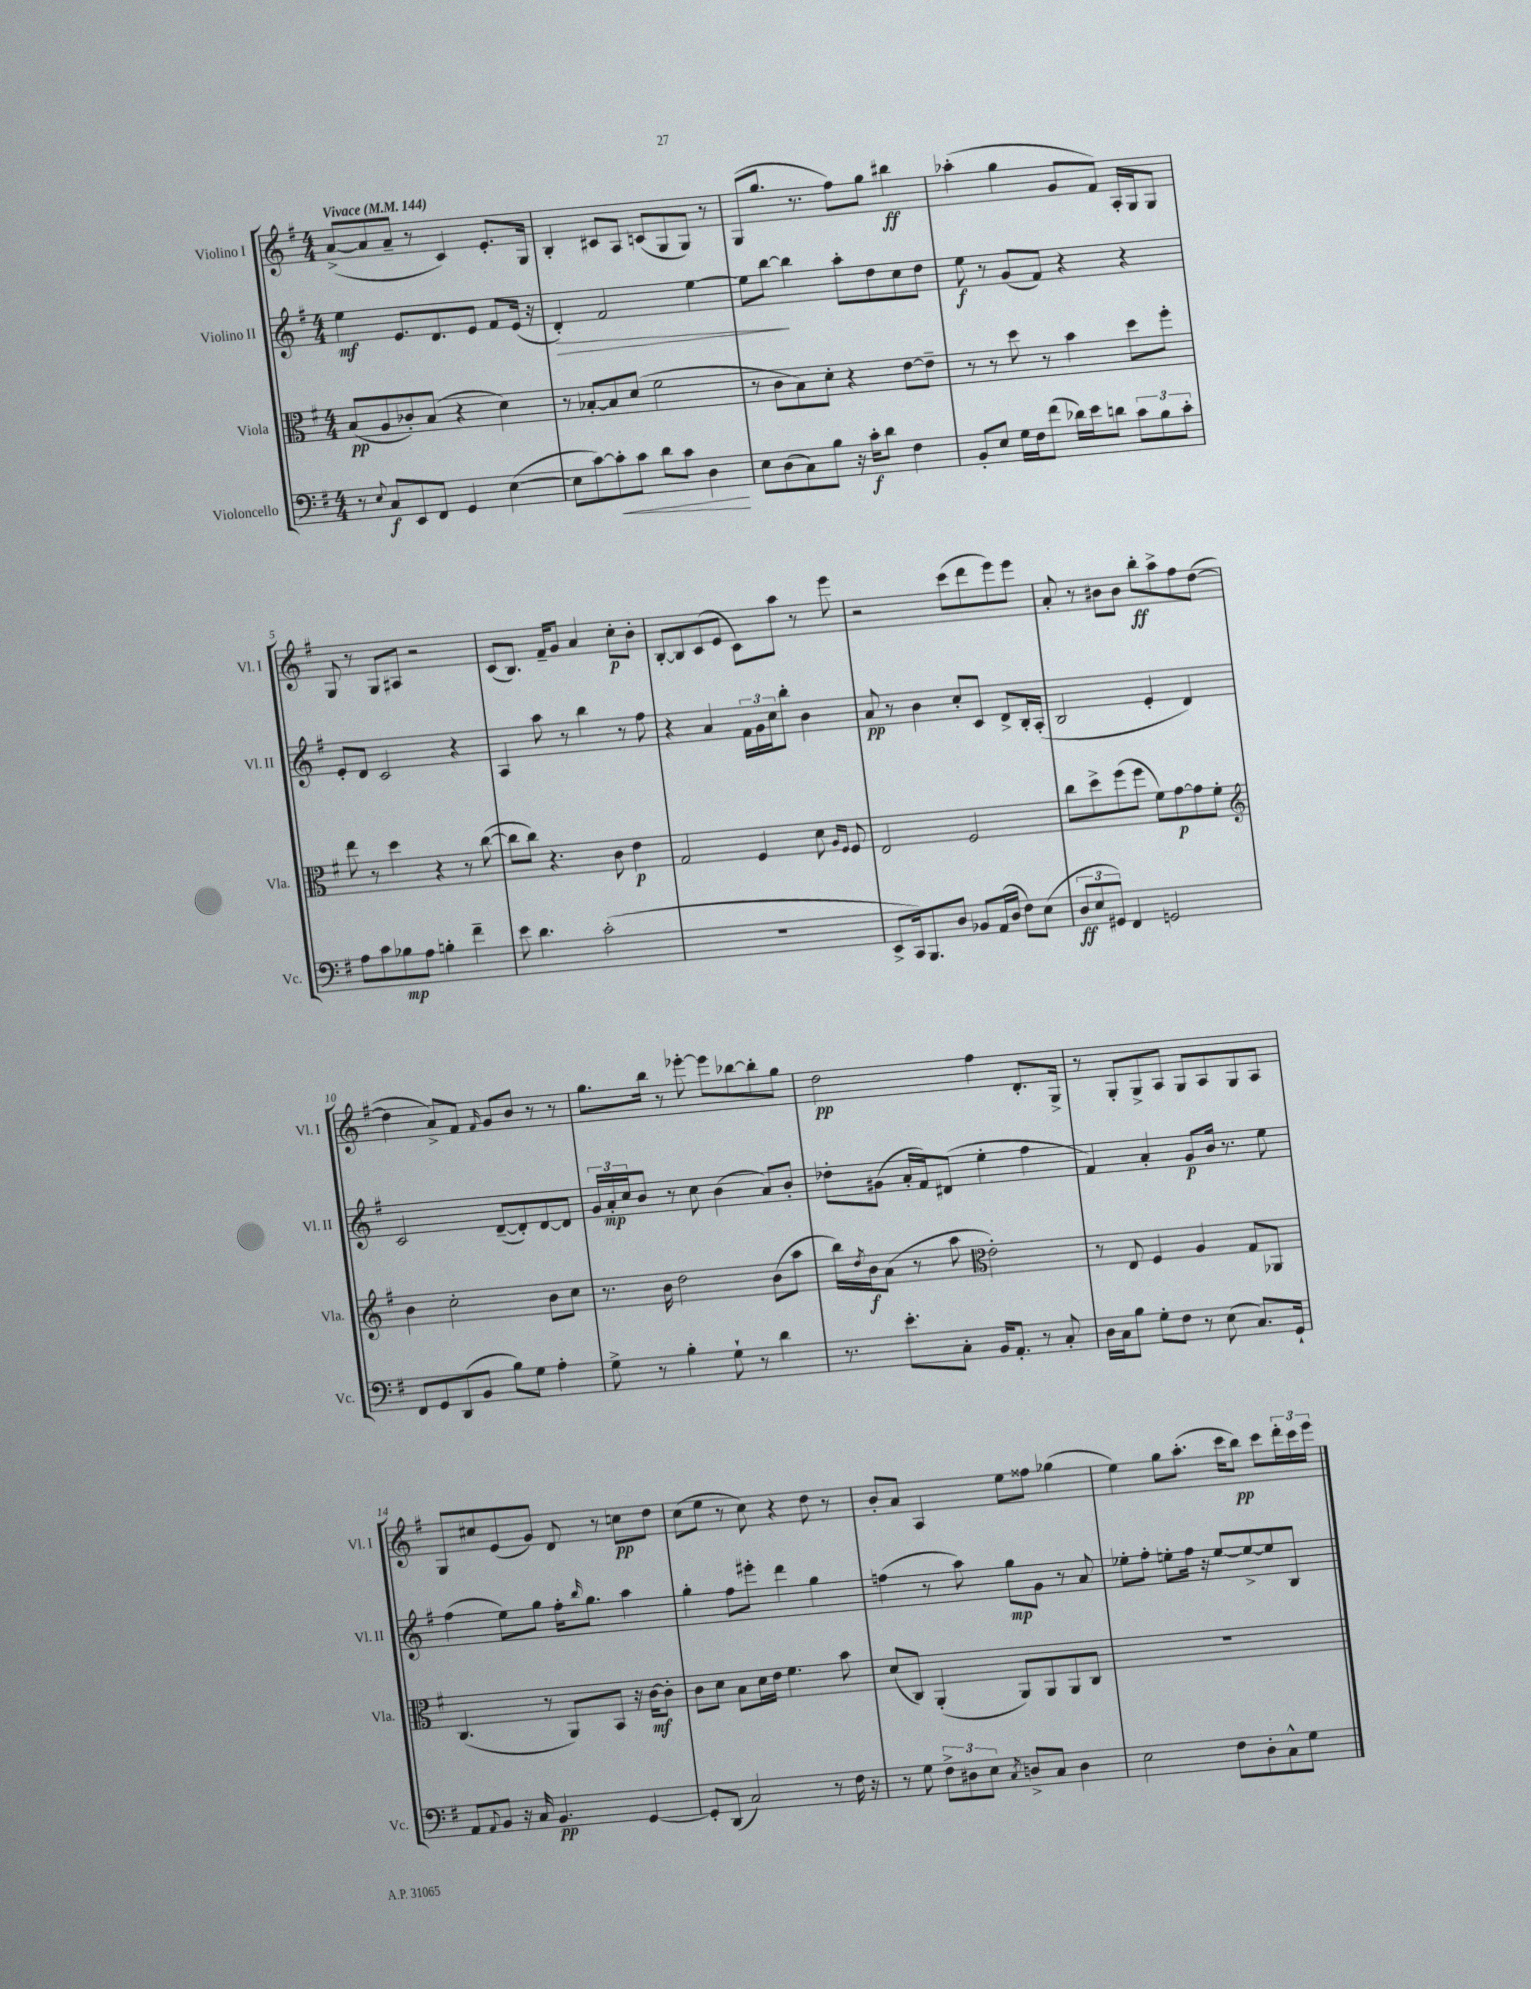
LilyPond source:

<<
\new StaffGroup <<
\new Staff = "s0" \with { instrumentName = "Violino I" shortInstrumentName = "Vl. I" } {
    \clef treble \key g \major \numericTimeSignature \time 4/4 \tempo "Vivace" 4 = 144
    a'8~->( a'8 a'8-- r8 c'4) e'8.-. g16 |
    b4-. cis'8 a8 c'8( g8 g8) r8 |
    g8( g''8. r8. fis''8) g''8 bis''4\ff |
    aes''4-.( g''4 g'8 fis'8) a16-. g16 g8 |
    g8 r8 g8 ais8 r2 |
    c'8( b8.) fis'16-- g'8 a'4 c''8-.\p b'8-. |
    b8~-. b8 c'8( e'8 c'8) a''8 r8 e'''8 |
    r2 c'''8( d'''8 e'''8) e'''8 |
    a'8-. r8 bis'8 bis'8 b''8-.\ff a''8-> fis''8 d''8~( |
    d''4 a'8->) fis'8 \grace { fis'16 } g'8 b'8 r8 r8 |
    g''8. b''16 r8 ees'''8~-. ees'''8 bes''8~ bes''8-. g''8 |
    d''2\pp fis''4 d'8.-. g16-> |
    r8 g8-. g8-> a8 g8 a8 g8 a8 |
    g8 cis''8 e'8( g'8) d'8 r8 c''8\pp d''8 |
    c''8( e''8 r8 c''8) r4 d''8 r8 |
    b'8-. a'8 a4 e''8 fisis''8 ges''4( |
    e''4) g''8 a''8.-.( c'''16 b''8\pp) c'''8 \tuplet 3/2 { d'''16-. c'''16 e'''16 } \bar "|." |
}
\new Staff = "s1" \with { instrumentName = "Violino II" shortInstrumentName = "Vl. II" } {
    \clef treble \key g \major \numericTimeSignature \time 4/4
    e''4\mf e'8. d'8. e'8 fis'8 e'16( r16 |
    d'4-.\>) fis'2 e''4~ |
    e''8 b''8~\! b''4 a''8-. d''8 c''8 d''8 |
    e''8\f r8 g'8( fis'8) r4 r4 |
    e'8-. d'8 c'2 r4 |
    a4 a''8 r8 b''4 r8 fis''8 |
    r4 a'4 \tuplet 3/2 { fis'16 g'16 c''16 } b''8-. b'4 |
    a'8\pp r8 b'4 c''8-. c'8 d'8-> b16-. a16-.( |
    b2 e'4-. d'4) |
    c'2 d'8~--( d'8-.) d'8~ d'8 |
    \tuplet 3/2 { g'16 a'16-.\mp c''16 } b'8 r8 c''8 b'4( a'8) b'8-. |
    des''8-. gis'8( a'16-. fis'16) dis'8( e''4-. fis''4 |
    fis'4) a'4-. g'8\p b'16 r8. e''8 |
    fis''4( e''8) g''8 fis''16-. \grace { b''16 } g''8. a''4 |
    g''4-. fis''8 eis'''8-. d'''4 g''4 |
    f''4( r8 a''8) g''8\mp g'8 r8 a'8 |
    ees''8-. fis''8-. e''8-. fis''16 r16 e''8~ e''8~-> e''8 b8 \bar "|." |
}
\new Staff = "s2" \with { instrumentName = "Viola" shortInstrumentName = "Vla." } {
    \clef alto \key g \major \numericTimeSignature \time 4/4
    b8\pp( a8 ces'8-.) b8( r4 d'4) |
    r8 bes8~-. bes8 d'8( fis'2 |
    r8 c'8 b8) d'8-. r4 e'8~ e'8-- |
    r8 r8 d''8 r8 b'4 d''8 fis''8-. |
    e''8 r8 d''4 r4 r8 c''8~( |
    c''8 c''8) r4. c'8 e'4\p |
    g2 fis4 d'8 \grace { a16 fis16 } fis8 |
    e2 fis2 |
    c''8 d''8-> fis''8( fis''8 fis'8) g'8~\p g'8 fis'8-. |
    \clef treble b'4 c''2-. b'8 c''8 |
    r8. b'16 d''2 b'8( a''8 |
    b''16) \acciaccatura { d''8 } b'16\f a'8( r8 a''8 \clef alto e'2-.) |
    r8 e8 fis4 a4 g8 aes,8 |
    c4.( r8 a,8) b,8 r16 c'16~\mf c'8-. |
    c'8 d'8 b8 d'16 e'16 fis'4. b'8 |
    d'8( c8) a,4-.( a,8) a,8 a,8 c8 |
    R1 \bar "|." |
}
\new Staff = "s3" \with { instrumentName = "Violoncello" shortInstrumentName = "Vc." } {
    \clef bass \key g \major \numericTimeSignature \time 4/4
    r8 \appoggiatura { e8 } c8\f e,8 fis,8 g,4 e4~( |
    e8 c'8~) c'8-.\< c'8 d'8 c'8 d4\! |
    e8 d8( c8) b8 r16 c'16-.\f d'8 fis4 |
    b,8-. e8 g16 fis16 fis'8( des'16) e'16 d'8 \tuplet 3/2 { c'8 b8 c'8-. } |
    a8 c'8 bes8\mp a8 b4-. fis'4-- |
    e'8 d'4. c'2-.( |
    R1 |
    e,8-> c,16) b,,8. d8 bes,8 a,16( d16 fis8) e8( |
    \tuplet 3/2 { d8\ff e8 gis,8) } fis,4 g,2 |
    fis,8 g,8 d,8( b,8 b8) g8 a4-. |
    g8-> r8 b4-. g8-! r8 d'4 |
    r8. e'8.-. c8-. b,16 a,8.-. r8 c8-. |
    d16 c16 b8 g8-. fis8 r8 e8( c8.) g,16-! |
    a,8 \appoggiatura { a,8 } b,8 r16 c16 b,4.\pp g,4~ |
    g,8-. d,8( c2) r8 fis16 r16 |
    r8 g8 \tuplet 3/2 { fis8-> dis8 e8 } \acciaccatura { c8 } d8-> c8 d4 |
    e2 fis8 d8-. c8-^ g8 \bar "|." |
}
>>
>>
